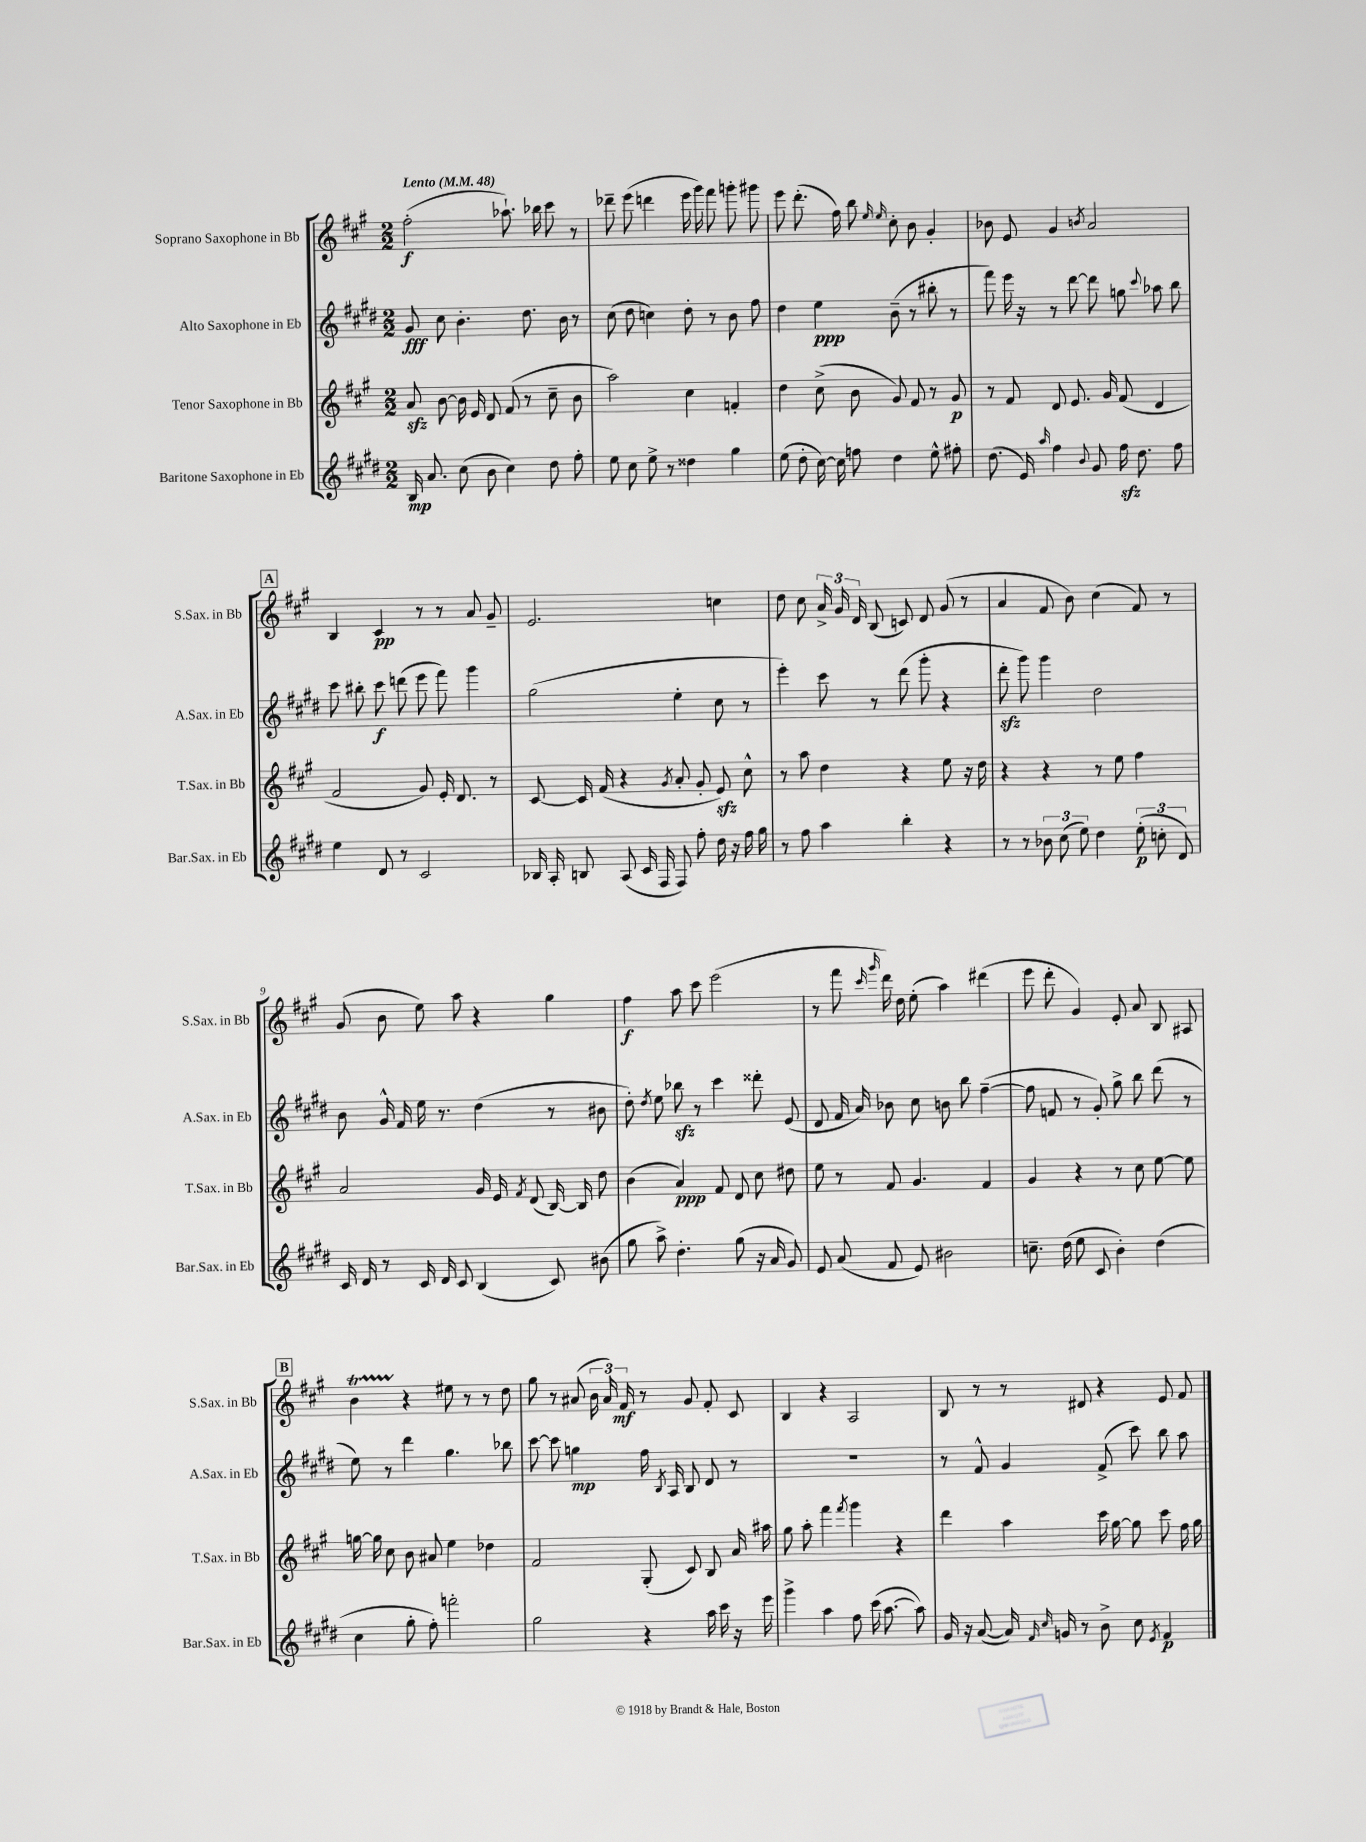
<<
\new StaffGroup <<
\new Staff = "s0" \with { instrumentName = "Soprano Saxophone in Bb" shortInstrumentName = "S.Sax. in Bb" } {
    \clef treble \key a \major \numericTimeSignature \time 2/2 \tempo "Lento" 4 = 48
    \autoBeamOff fis''2-.\f( aes''8.-!) bes''16 cis'''8 r8 |
    des'''8-- e'''8( d'''4 e'''16 gis'''16) fis'''8 g'''8-. gis'''8 |
    e'''8 d'''8.-.( fis''16) b''8 \grace { e''16 e''16 } cis''8-. b'8 gis'4-. |
    bes'8 e'8 gis'4 \acciaccatura { b'8 } a'2 |
    \mark \markup { \box "A" } b4 cis'4\pp r8 r8 a'8 gis'8-- |
    e'2. c''4 |
    d''8 cis''8 \tuplet 3/2 { a'16-> gis'16 d'16 } b8( c'8) d'8 gis'8( r8 |
    a'4 fis'8 b'8) cis''4( fis'8) r8 |
    gis'8( b'8 e''8) a''8 r4 gis''4 |
    fis''4\f a''8 cis'''8 e'''2( |
    r8 fis'''8 \grace { cis'''16 gis'''16 } d'''16) d''16 e''8-.( a''4) dis'''4( |
    e'''8 d'''8-. gis'4) e'8-. a'8 b8 ais8 |
    \mark \markup { \box "B" } b'4\startTrillSpan r4\stopTrillSpan eis''8 r8 r8 d''8 |
    gis''8 r8 ais'8( \tuplet 3/2 { b'16 ais'16) fis'16\mf } r8 gis'8 fis'8-. cis'8 |
    b4 r4 a2 |
    b8 r8 r8 dis'8 r4 e'8 fis'8 \bar "|." |
}
\new Staff = "s1" \with { instrumentName = "Alto Saxophone in Eb" shortInstrumentName = "A.Sax. in Eb" } {
    \clef treble \key e \major \numericTimeSignature \time 2/2
    \autoBeamOff gis'8\fff cis''8 b'4.-. dis''8. b'16 r8 |
    cis''8( dis''8 c''4) dis''8-. r8 b'8 fis''8 |
    dis''4 e''4\ppp b'8--( r8 bis''8-. r8 |
    fis'''8) e'''16 r16 r8 dis'''8~ dis'''8 g''8 \appoggiatura { cis'''8 } aes''8 b''8 |
    \mark \markup { \box "A" } cis'''8 bis''8-. cis'''8\f d'''8( e'''8 fis'''8) gis'''4 |
    gis''2( e''4-. cis''8 r8 |
    e'''4-.) cis'''8 r8 dis'''8( gis'''8-. r4 |
    dis'''8-.\sfz gis'''8) gis'''4 dis''2 |
    b'8 gis'16-^ fis'16 e''16 r8. dis''4( r8 bis'8 |
    dis''8-.) \acciaccatura { dis''8 } e''8 bes''8\sfz r8 cis'''4 disis'''8-. e'8( |
    dis'8 fis'16 a'16) bes'8 cis''8 b'8 b''8 fis''4~--( |
    fis''8 f'8 r8 gis'8-.) gis''8-> b''8 dis'''8( r8 |
    \mark \markup { \box "B" } e''8) r8 dis'''4 gis''4. bes''8 |
    cis'''8~ cis'''8 g''4\mp fis''16 \acciaccatura { b8 } a16 b8 dis'8 r8 |
    R1 |
    r8 fis'8-^ gis'4 fis'8->( cis'''8) b''8 a''8 \bar "|." |
}
\new Staff = "s2" \with { instrumentName = "Tenor Saxophone in Bb" shortInstrumentName = "T.Sax. in Bb" } {
    \clef treble \key a \major \numericTimeSignature \time 2/2
    \autoBeamOff a'8\sfz b'8~ b'16 e'16 d'8 fis'8( r8 cis''8-- b'8 |
    a''2) cis''4 f'4-. |
    d''4 cis''8->( b'8 gis'8) fis'8 r8 gis'8\p |
    r8 fis'8 d'8 e'8. gis'16 fis'8( d'4 |
    \mark \markup { \box "A" } fis'2 gis'8) e'16-. d'8. r8 |
    cis'8~ cis'16 fis'16( r4 \acciaccatura { gis'8 } a'8-. gis'8-. e'8\sfz) cis''8-^ |
    r8 a''8 d''4 r4 e''8 r16 d''16 |
    r4 r4 r8 e''8 fis''4 |
    a'2 gis'16 e'16 \acciaccatura { fis'8 } d'8( b16~) b16 d''8 |
    b'4( a'4\ppp) fis'8 d'8 cis''8 dis''8 |
    e''8 r8 fis'8 gis'4. fis'4 |
    gis'4 r4 r8 cis''8 e''8~ e''8 |
    \mark \markup { \box "B" } g''16~ g''16 cis''8 b'8 ais'8 e''4 des''4 |
    fis'2 gis8-.( cis'8) b8 a'16 ais''16 |
    gis''8 a''8-. fis'''4 \acciaccatura { fis'''8 } gis'''4 r4 |
    d'''4 a''4 cis'''16 gis''16~ gis''8 cis'''8 fis''16 gis''16 \bar "|." |
}
\new Staff = "s3" \with { instrumentName = "Baritone Saxophone in Eb" shortInstrumentName = "Bar.Sax. in Eb" } {
    \clef treble \key e \major \numericTimeSignature \time 2/2
    \autoBeamOff b16\mp a'8. cis''8( b'8 cis''4) dis''8 fis''8-. |
    e''8 cis''8 e''8-> r8 disis''4 gis''4 |
    e''8( dis''8-. cis''16~) cis''16 f''8 dis''4 e''8-^ fis''8-. |
    dis''8.( e'16) \grace { a''16 } fis''4 \appoggiatura { b'8 } gis'8 fis''16\sfz dis''8. fis''8 |
    \mark \markup { \box "A" } e''4 dis'8 r8 cis'2 |
    bes16 a16-. b8 a8( cis'16 fis16 fis8) fis''8-. dis''16 r16 fis''16 gis''16 |
    r8 fis''8 a''4 b''4-. r4 |
    r8 r8 \tuplet 3/2 { bes'8 cis''8( e''8) } dis''4 \tuplet 3/2 { e''8-.\p( c''8-. dis'8) } |
    cis'16 dis'16 r8 cis'16 dis'16 cis'8 b4( cis'8) bis'8( |
    gis''8 a''8->) dis''4.-. gis''8( r16 a'16 gis'8) |
    e'8 a'8( fis'8 e'8) bis'2 |
    c''8.-- dis''16( e''8 cis'8 b'4-.) dis''4( |
    \mark \markup { \box "B" } cis''4 gis''8-. fis''8-.) f'''2-. |
    gis''2 r4 a''16 cis'''16 r16 e'''16 |
    gis'''4-> a''4 fis''8 cis'''16( a''8.~ a''8) |
    gis'16 r16 a'8~( a'16) \grace { fis'16 cis''16 } g'16 r8 b'8-> cis''8 \acciaccatura { e'8 } fis'4\p \bar "|." |
}
>>
>>
